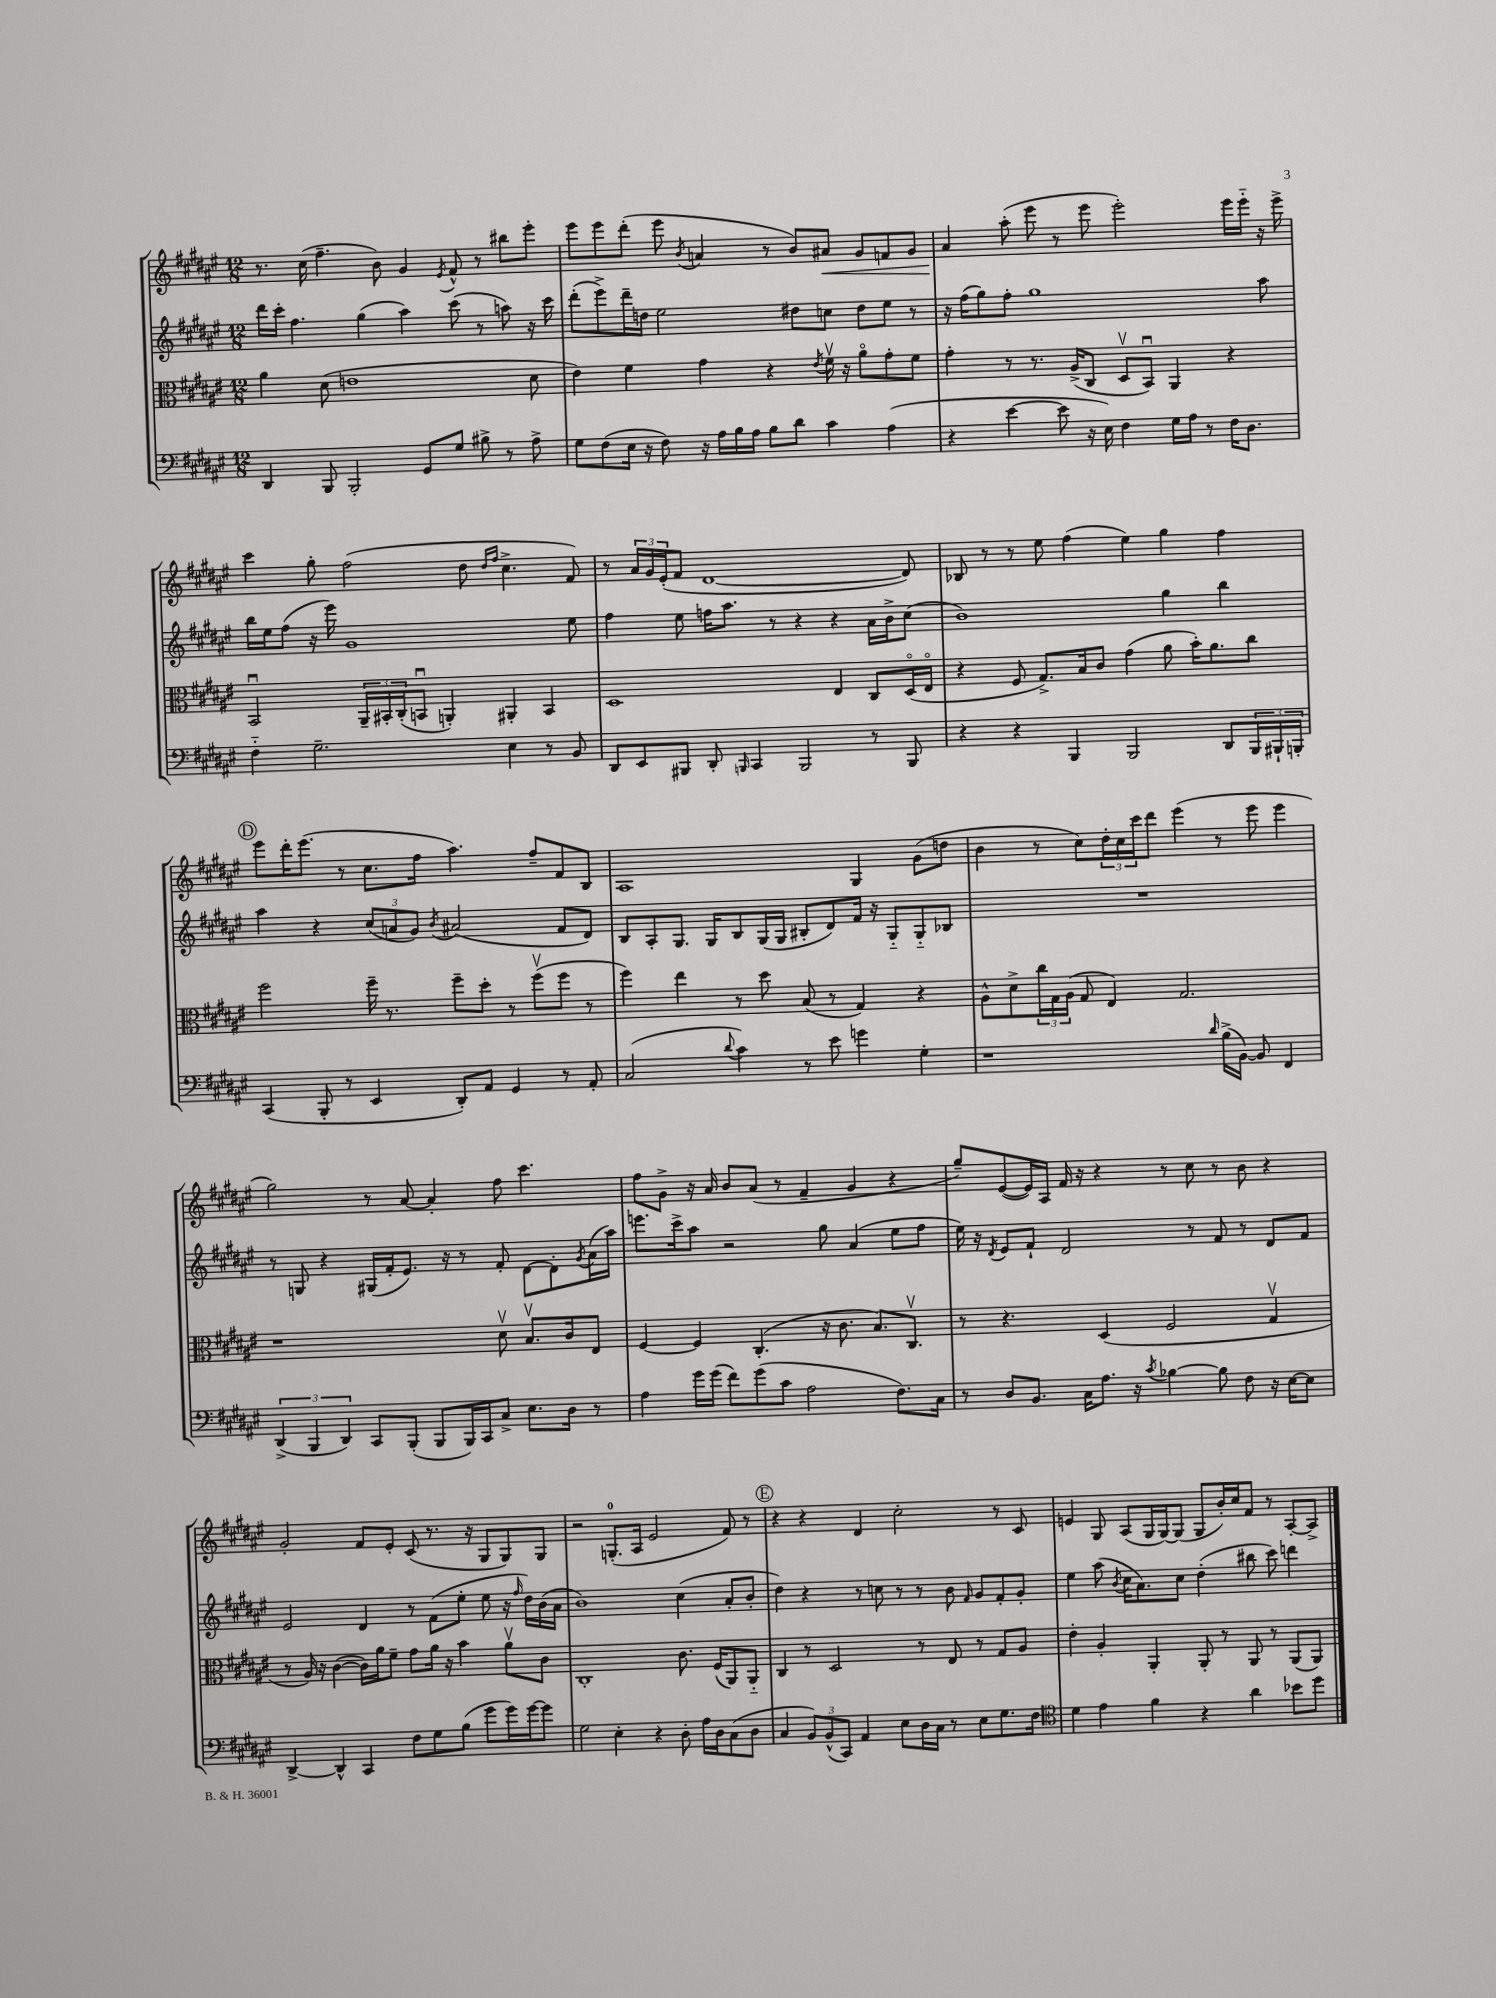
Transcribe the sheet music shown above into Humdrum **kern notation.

**kern	**kern	**kern	**kern	**dynam
*part4	*part3	*part2	*part1	*part1
*staff4	*staff3	*staff2	*staff1	*staff1
*clefF4	*clefC3	*clefG2	*clefG2	*
*k[f#c#g#d#a#e#]	*k[f#c#g#d#a#e#]	*k[f#c#g#d#a#e#]	*k[f#c#g#d#a#e#]	*
*M12/8	*M12/8	*M12/8	*M12/8	*
=78	=78	=78	=78	=78
4DD#/	4a#\	16ddd#\LL	8.r	.
.	.	16ccc#'\JJ	.	.
.	.	4.ff#\	.	.
.	.	.	(16cc#\	.
8BBB/	(8d#\	.	4.ff#~\	.
2BBB'/	1en	.	.	.
.	.	(4gg#\	.	.
.	.	.	8b\)	.
.	.	4aa#\)	4g#/	.
8GG#/L	.	.	.	.
.	.	.	8qe#/	.
8G#/J	.	(8ccc#\	8f#^^/	.
8B#X^\	.	8r	8r	.
8r	.	8aan\)	8bb#X\L	.
8A#^\	8d#\	16r	8eee#'\J	.
.	.	16ccc#\	.	.
=79	=79	=79	=79	=79
8G#\L	4e#\)	(8ddd#'\L	8eee#\L	.
(8F#\	.	8eee#^\)	8eee#\	.
16E#\Jk	4f#\	16ddd#~\L	(8ddd#'\J	.
16r	.	16ddn\JJ	.	.
8F#\)	.	2ee#\	8eee#\	.
.	.	.	8qb/	.
16r	4g#\	.	4an/	.
16A#\LL	.	.	.	.
16B\	.	.	.	.
16A#\JJ	.	.	.	.
8B\L	4r	.	8r	.
8d#\J	.	8dd#X\L	8b/L)	.
.	8qe#/	.	.	.
!	!	!	!	!LO:HP:b
4c#\	16f#v\	8ccn\J	8a#X/J	<
.	16r	.	.	.
.	8a#\L	8dd#\L	8g#/L	.
(4A#\	8g#'\	8ee#\J	8fn/	.
.	8f#\J	8r	8g#/J	.
=80	=80	=80	=80	=80
4r	4g#'\	16r	4a#/	.
.	.	(16ff#\KL	.	.
.	.	8gg#\)	.	.
[4e#\	8r	8ff#'\J	(8aa#'\	[
.	8.r	1gg#	8eee#\	.
8e#\]	.	.	8r	.
.	(16A#^/KL	.	.	.
16r	8C#/J	.	8eee#\	.
16E#\)	.	.	.	.
4F#\	8D#v/L	.	2eee#'\)	.
.	8BBu/J)	.	.	.
16G#\LL	4AA#/	.	.	.
16A#\JJ	.	.	.	.
8r	.	.	.	.
16F#\KL	4r	.	16eee#\LL	.
8.D#\J	.	.	16eee#\JJ	.
.	.	8aa#\	16r	.
.	.	.	16eee#^\	.
!!LO:LB:g=z
=81	=81	=81	=81	=81
4F#\	2BBu/	16bb\LL	4ccc#\	.
.	.	16ee#\J	.	.
.	.	(8ff#\J	.	.
2.G#~\	.	16r	8gg#'\	.
.	.	16eee#\)	.	.
.	.	1g#	(2ff#\	.
.	24AA#~/LL	.	.	.
.	24BB#X'/	.	.	.
.	(24C#'/J	.	.	.
.	8BBnu/J	.	.	.
.	4AAn'/)	.	.	.
.	.	.	8dd#\	.
.	.	.	16qqdd#/LL	.
.	.	.	16qqff#/JJ	.
4E#\	4AA#X'/	.	4.cc#^\	.
8r	4BB/	.	.	.
8BB/	.	8ee#\	8f#/)	.
=82	=82	=82	=82	=82
8DD#/L	1D#	4ff#\	8r	.
8EE#/	.	.	24a#/LL	.
.	.	.	24g#/	.
.	.	.	(24e#'/J	.
8BBB#X/J	.	8ee#\	8f#/J	.
8DD#'/	.	16ffn\KL	[1d#	.
.	.	8.aa#\J	.	.
16qqBBBn/	.	.	.	.
4CC#/	.	.	.	.
.	.	8r	.	.
2BBB/	.	4r	.	.
.	4E#/	4r	.	.
8r	8C#/L	16a#\LL	.	.
.	.	16b^\J	.	.
8BBB/	(16D#/L	(8cc#\J	8d#/])	.
.	16E#/JJ	.	.	.
=83	=83	=83	=83	=83
4r	4r	1b)	8B-X/	.
.	.	.	8r	.
4r	8F#/	.	8r	.
.	8.G#^/L)	.	8ee#\	.
4BBB/	.	.	(4ff#\	.
.	16B/k	.	.	.
.	8c#/J	.	.	.
2BBB/	(4g#\	.	4ee#\)	.
.	8a#\	4gg#\	4gg#\	.
.	16b'\KL)	.	.	.
.	8.a#\	.	.	.
8DD#/L	.	4bb\	4ff#\	.
24BBB/L	8cc#\J	.	.	.
24BBB#X`/	.	.	.	.
24BBBn'/JJ	.	.	.	.
!!LO:LB:g=z
!!LO:REH:place=s1:t=D
=84	=84	=84	=84	=84
(4CC#/	2ff#\	4aa#\	8eee#\L	.
.	.	.	16ddd#'\K	.
.	.	.	(8.eee#\J	.
8BBB'/	.	4r	.	.
8r	.	.	8r	.
4EE#/	16ff#~\	(12cc#/L	8.cc#\L	.
.	8.r	.	.	.
.	.	12an/	.	.
.	.	12g#/J)	.	.
.	.	.	16ff#\Jk	.
.	.	8qb/	.	.
8DD#'/L)	8ff#~\L	(2a#X/	4.aa#\)	.
8AA#/J	8dd#'\J	.	.	.
4GG#/	8r	.	.	.
.	(8ff#v\L	.	8ff#~/L	.
8r	8ff#\J	8f#/L	8f#/	.
8AA#'/	8r	8d#/J)	8B/J	.
=85	=85	=85	=85	=85
(2C#/	4ff#\)	8B/L	1A#	.
.	.	8A#'/	.	.
.	4ee#\	8.G#/J	.	.
.	.	16G#/KL	.	.
8qqd#/	.	.	.	.
4c#\)	8r	8B/	.	.
.	8dd#\	(16G#/L	.	.
.	.	16G#/JJ	.	.
8r	(8B/	8B#X'/L	.	.
8e#\	8r	8d#/)	.	.
4gn\	4G#/)	16f#/Jk	4G#/	.
.	.	16r	.	.
.	.	8G#/L	.	.
4G#'\	4r	8G#/	(8g#\L	.
.	.	8B-X/J	8ddn\J	.
=86	=86	=86	=86	=86
1r	8A#^^\L	1.r	4b\	.
.	8d#^\	.	.	.
.	24cc#\L	.	8r	.
.	24G#\	.	.	.
.	(24A#\JJ	.	.	.
.	8G#/	.	8cc#\L)	.
.	4E#/)	.	24dd#'\L	.
.	.	.	24cc#\	.
.	.	.	24ccc#\J	.
.	.	.	8ddd#\J	.
.	2.G#/	.	(4eee#\	.
16qqd#/	.	.	.	.
(16B^\LL	.	.	8r	.
[16BB\JJ)	.	.	.	.
8BB/]	.	.	8eee#\	.
4FF#/	.	.	4eee#\	.
!!LO:LB:g=z
=87	=87	=87	=87	=87
(6DD#^/	1r	8r	2gg#\)	.
.	.	8Gn/	.	.
6BBB/	.	.	.	.
.	.	4r	.	.
6DD#/)	.	.	.	.
8CC#/L	.	(16G#X/LL	8r	.
.	.	16f#'/J	.	.
(8BBB'/J	.	8.e#/J)	[8a#/	.
8BBB/L	.	.	4a#'/]	.
.	.	16r	.	.
16BBB/L)	.	8r	.	.
16CC#/J	.	.	.	.
8C#^/J	8d#v\	8f#'/	8ff#\	.
8.E#\L	8.Bv/L	[8d#\L	4.ccc#\	.
.	.	8d#'\]	.	.
16D#\Jk	16c#/k	.	.	.
.	.	8qg#/	.	.
8r	8E#/J	(16a#\L	.	.
.	.	16aa#\JJ)	.	.
=88	=88	=88	=88	=88
4A#\	[4F#/	8.eeen\L	8ff#\L	.
.	.	.	8g#^\J	.
.	.	16ccc#^\k	.	.
16g#\LL	4F#/]	8aa#\J	16r	.
(16g#\JJ	.	.	16a#/	.
8f#\L)	.	2r	8b/L	.
(8g#\	(4.C#'/	.	(8a#/J	.
8c#\J	.	.	8r	.
2A#\	.	.	4f#~/	.
.	16r	8gg#\	.	.
.	8.c#\	.	.	.
.	.	(4a#/	4g#/	.
.	8.B/L)	.	.	.
8.F#\L)	.	8ee#\L	4r	.
.	8.C#v/J	.	.	.
.	.	8ff#\J	.	.
16C#\Jk	.	.	.	.
=89	=89	=89	=89	=89
8r	8r	16ee#\)	8gg#~/L)	.
.	.	16r	.	.
.	.	8qd#/	.	.
8D#/L	4.r	8e#/L	([8e#/	.
8.BB/J	.	8f#`/J	16e#/L])	.
.	.	.	16A#/JJ	.
.	.	2d#/	16f#/	.
16C#\KL	.	.	16r	.
8.A#\J	(4D#/	.	4r	.
16r	.	.	.	.
8qc#/	.	.	.	.
[4B-X\	2F#/	.	8r	.
.	.	8r	8cc#\	.
8B-\]	.	8f#/	8r	.
8F#\	.	8r	8b\	.
16r	4G#v/	8d#/L	4r	.
[16E#\KL	.	.	.	.
8E#\J]	.	8f#/J	.	.
!!LO:LB:g=z
=90	=90	=90	=90	=90
[4DD#^/	8r	2e#/	2g#'/	.
.	16A#/)	.	.	.
.	16r	.	.	.
4DD#^^/]	([4c#\	.	.	.
4CC#/	16c#\LL])	4d#/	8f#/L	.
.	16a#\J	.	.	.
.	8f#~\J	.	8e#'/J	.
8F#\L	8g#\L	8r	(8c#/	.
8G#\	16a#\Jk	(8f#\L	8.r	.
.	16r	.	.	.
(8B\J	4b\	8ee#'\J	.	.
.	.	.	16r	.
8g#\L	.	8ee#\	8G#/L	.
16g#\L)	8a#v\L	16r	8G#/)	.
.	.	16qqff#/	.	.
[16g#\J	.	16dd#\LL)	.	.
8g#\J]	8c#\J	(16b\	8G#/J	.
.	.	16a#\JJ	.	.
=91	=91	=91	=91	=91
2G#\	1C#'	1b)	2r	.
4E#'\	.	.	(8.Gn'/L	.
.	.	.	16A#/Jk	.
4r	.	.	2e#/	.
8D#'\	8.c#\	(4cc#\	.	.
16A#\LL	.	.	.	.
16D#\J	(16F#/KL	.	.	.
(8C#\	8AA#/)	8a#'/L	8f#/)	.
8D#\J	8AA#/J	8b'/J	8r	.
!!LO:REH:place=s1:t=E
=92	=92	=92	=92	=92
4C#/	4C#/	4dd#\)	4r	.
12BB/L)	8r	4r	4r	.
(12BB^^/	.	.	.	.
.	2D#/	.	.	.
12CC#/J)	.	.	.	.
4AA#/	.	8r	4d#/	.
.	.	8ccn\	.	.
8E#\L	.	8r	2cc#'\	.
16D#\L	8r	8r	.	.
16C#\JJ	.	.	.	.
8r	8E#/	8b\	.	.
.	.	16qqf#/	.	.
8E#\L	8r	8g#/L	.	.
8.G#\	8G#/L	8f#'/	8r	.
.	8A#/J	8g#'/J	8c#/	.
16F#\Jk	.	.	.	.
=93	=93	=93	=93	=93
*clefC4	*	*	*	*
4d#\	4e#'\	4ee#\	4en/	.
4e#\	4A#'/	(8aa#\	8G#/	.
.	.	8qb/	.	.
.	.	16cc#\KL	(8A#/L	.
.	.	8.a#\)	.	.
4f#\	4AA#'/	.	16G#/L	.
.	.	.	[16G#/J)	.
.	.	8cc#\J	(8G#/J]	.
4r	8AA#'/	(4dd#'\	8G#/L	.
.	8r	.	16b'/L)	.
.	.	.	16cc#/J	.
4a#\	8AA#/	8bb#X\	8f#/J	.
.	8r	8ccc#\)	8r	.
8b-X\L	(8AA#/L	4dddn\	[8A#'/L	.
8dd#\J	8AA#/J)	.	8A#^/J]	.
==	==	==	==	==
*-	*-	*-	*-	*-
